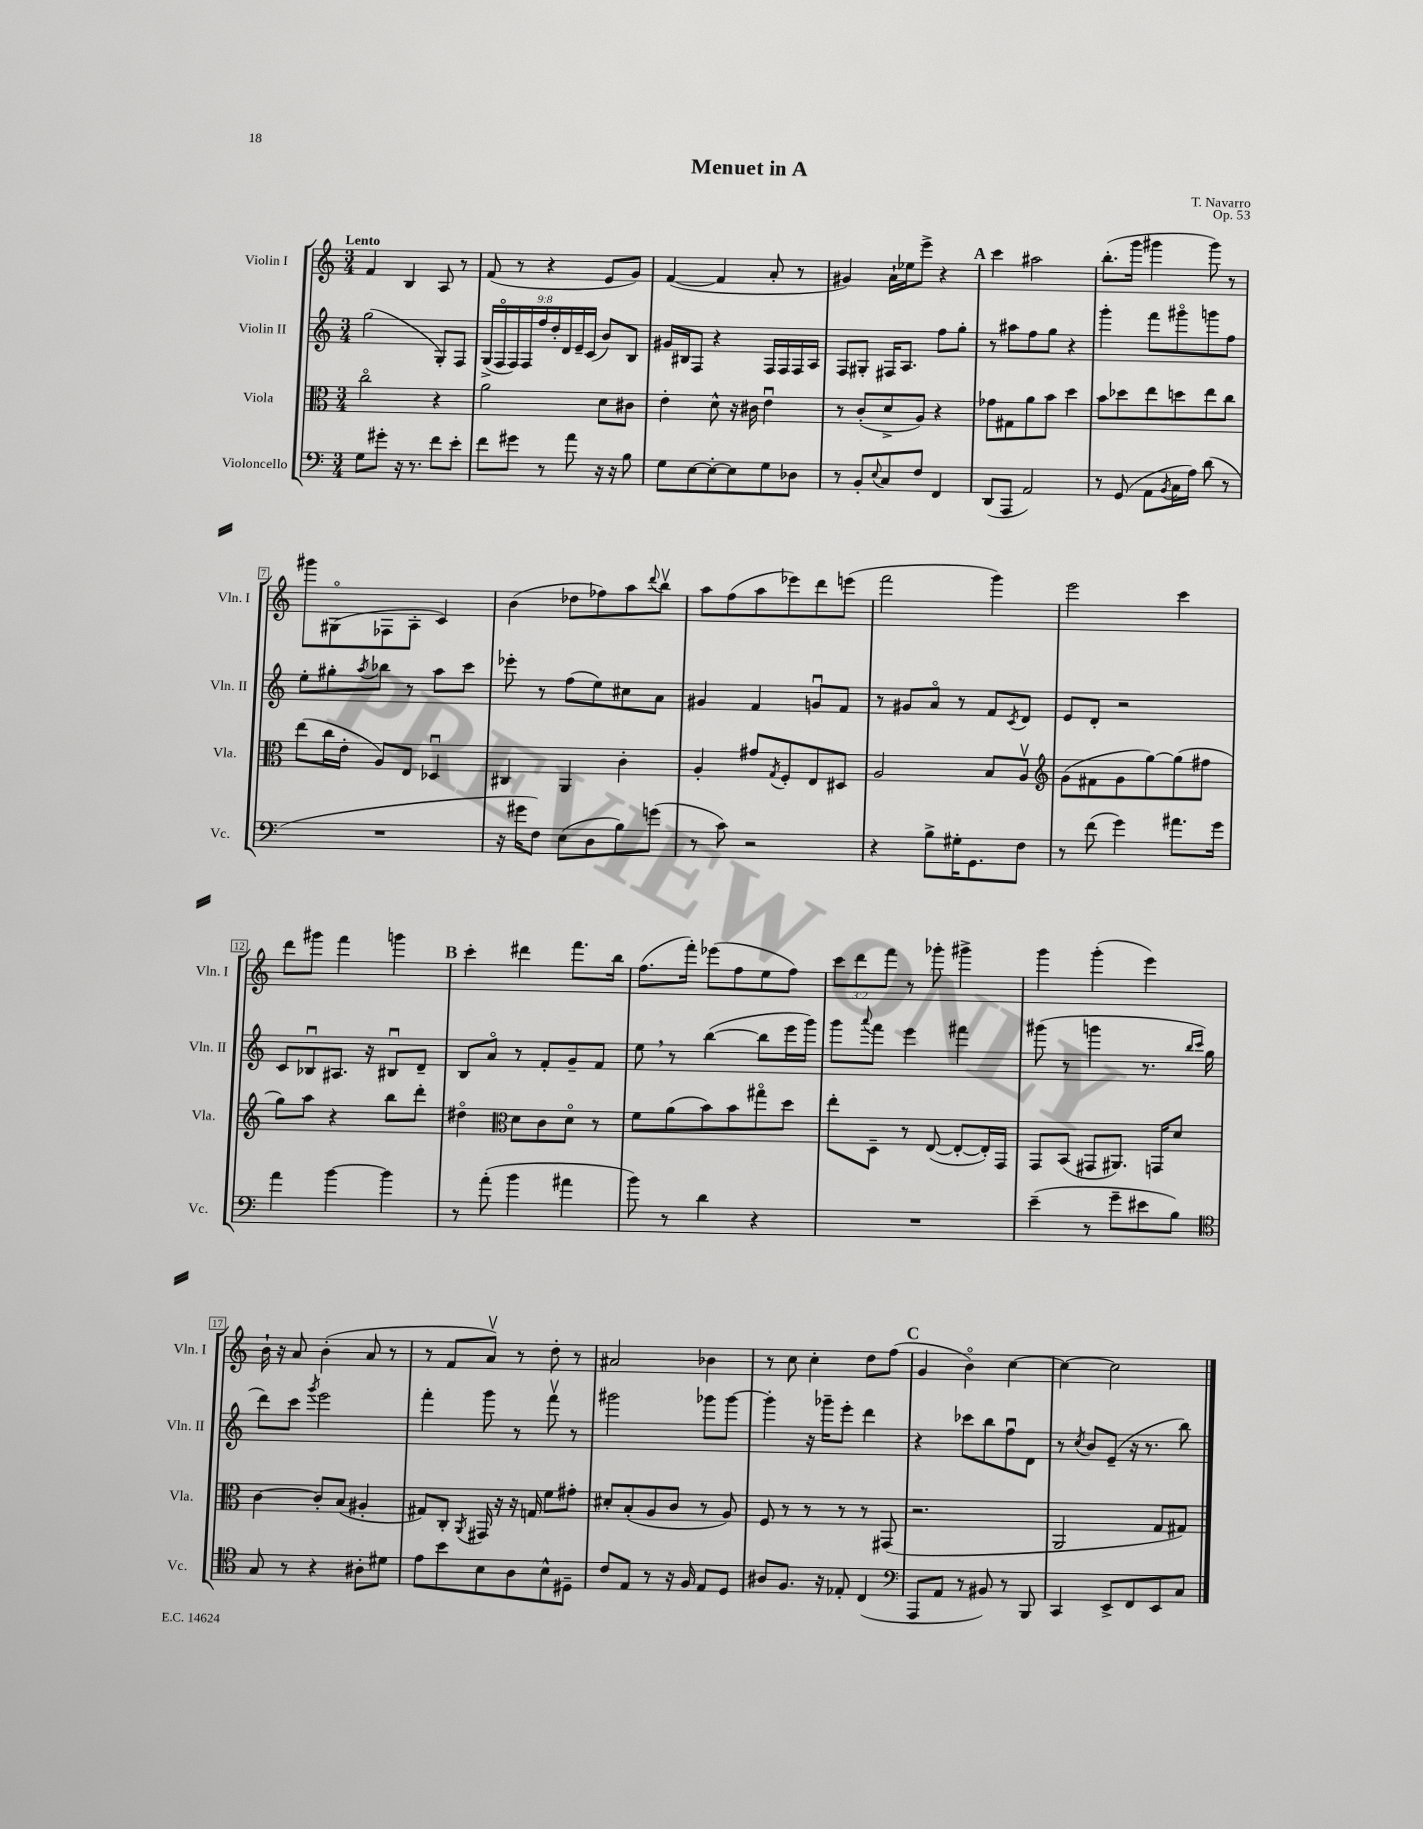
\header { title = "Menuet in A" composer = "T. Navarro" opus = "Op. 53" }
<<
\new StaffGroup <<
\new Staff = "s0" \with { instrumentName = "Violin I" shortInstrumentName = "Vln. I" } {
    \clef treble \key c \major \numericTimeSignature \time 3/4 \override Staff.TupletNumber.text = #tuplet-number::calc-fraction-text \tempo "Lento"
    f'4 b4 a8 r8 |
    f'8( r8 r4 e'8 g'8) |
    f'4~( f'4 a'8-. r8 |
    gis'4) a'16-! ees''16 e'''8-> r4 |
    \mark \markup { \bold "A" } c'''4 ais''2 |
    b''8.-.( g'''16 gis'''4 gis'''8) r8 |
    gis'''8 gis8\flageolet( fes8 a8-. c'4) |
    b'4( des''8 fes''8) a''8 \appoggiatura { d'''8 } b''8\upbow |
    a''8 f''8( a''8 ees'''8) d'''8 e'''8( |
    f'''2 g'''4) |
    e'''2 c'''4 |
    d'''8 gis'''8 f'''4 g'''4 |
    \mark \markup { \bold "B" } c'''4-. dis'''4 f'''8. b''16 |
    f''8.( f'''16-.) ees'''8( f''8 e''8 f''8) |
    \tuplet 3/2 { c'''8 d'''8 f'''8 } r8 ges'''8-. gis'''4-> |
    g'''4 g'''4-.( e'''4) |
    b'16-! r16 a'8 b'4-.( a'8 r8 |
    r8 f'8 a'8\upbow) r8 d''8-. r8 |
    ais'2 bes'4 |
    r8 c''8 c''4-. d''8 f''8( |
    \mark \markup { \bold "C" } g'4 b'4\flageolet) c''4~ |
    c''4~ c''2 \bar "|." |
}
\new Staff = "s1" \with { instrumentName = "Violin II" shortInstrumentName = "Vln. II" } {
    \clef treble \key c \major \numericTimeSignature \time 3/4 \override Staff.TupletNumber.text = #tuplet-number::calc-fraction-text
    g''2( g8-.) f8 |
    \tuplet 9/8 { g16->( f16\flageolet f16) f16 f''16 d''16-. d'16 e'16-- c'16( } b'8) b8 |
    gis'16 bis16 f8 r4 f16 f16 f16 a16 |
    f8 gis8-. fis16 a8. f''8 g''8-. |
    \mark \markup { \bold "A" } r8 ais''8 f''8 g''8 r4 |
    g'''4-. f'''8 gis'''8\flageolet g'''8 f''8 |
    e''8-. gis''8-. \acciaccatura { a''8 } bes''8 r8 a''8 c'''8 |
    ees'''8-. r8 f''8( e''8) cis''8 a'8 |
    gis'4 f'4 g'8\downbow f'8 |
    r8 gis'8 a'8\flageolet r8 f'8 \acciaccatura { c'8 } d'8 |
    e'8 d'8-. r2 |
    c'8 bes8\downbow ais8. r16 bis8\downbow d'8-- |
    \mark \markup { \bold "B" } b8 a'8\flageolet r8 f'8-. g'8-- f'8 |
    e''8 \breathe r8 b''4~( b''8 e'''16 g'''16) |
    g'''8 \appoggiatura { a'''8 } f'''8 e'''4 fis'''4 |
    gis'''8( r8 g'''4 r8. \grace { b''16 c'''16 } g''16 |
    d'''8) c'''8 \acciaccatura { g'''8 } e'''2 |
    f'''4-. g'''8 r8 f'''8\upbow r8 |
    gis'''2 ges'''8 ges'''8~ |
    ges'''4-. r16 ges'''16-- e'''8-. d'''4 |
    \mark \markup { \bold "C" } r4 ces'''8 b''8 f''8\downbow d'8 |
    r8 \acciaccatura { c''8 } b'8 e'8--( r16 r8. b''8) \bar "|." |
}
\new Staff = "s2" \with { instrumentName = "Viola" shortInstrumentName = "Vla." } {
    \clef alto \key c \major \numericTimeSignature \time 3/4
    c''2\flageolet r4 |
    a'2 d'8 cis'8 |
    e'4-. d'8-^ r16 cis'16 e'4\downbow |
    r8 c'8-.( d'8-> a8) r4 |
    \mark \markup { \bold "A" } ges'8 gis8 a'8 b'8 d''4 |
    b'8 des''8 e''8 d''8 e''8 c''8 |
    e''8( c''16 e'16-. a8) e8 des4\downbow |
    cis4 a,4 c'4-. |
    a4-. gis'8 \acciaccatura { g8 } f8-. e8 dis8 |
    a2 b8 a8\upbow |
    \clef treble g'8( fis'8 g'8 g''8~) g''8( fis''8 |
    g''8) a''8 r4 b''8 d'''8-. |
    \mark \markup { \bold "B" } dis''4\flageolet \clef alto d'8 c'8 d'8\flageolet r8 |
    f'8 a'8( b'8) b'8 gis''8\flageolet d''8 |
    e''8-. d8-- r8 e8~( e8~-. e16-.) g,16 |
    g,8 b,8( gis,8 ais,8.) g,16 d'8 |
    c'4~ c'8-. b8( ais4-. |
    gis8) c8-. \acciaccatura { a,8 } gis,16 r16 r16 g16 f'8 gis'8-. |
    dis'8-. b8-.( a8 c'8 r8 a8) |
    f8 r8 r8 r8 r8 gis,8( |
    \mark \markup { \bold "C" } r2. |
    a,2 g8 gis8) \bar "|." |
}
\new Staff = "s3" \with { instrumentName = "Violoncello" shortInstrumentName = "Vc." } {
    \clef bass \key c \major \numericTimeSignature \time 3/4
    g8 gis'8-. r16 r8. f'8 e'8-. |
    f'8 gis'8 r8 a'8 r16 r16 b8 |
    g8 e8~ e8~-. e8 g8 des8 |
    r8 b,8-. \appoggiatura { e8 } c8 f8 f,4 |
    \mark \markup { \bold "A" } d,8( a,,8 a,2) |
    r8 g,8( a,8 \acciaccatura { b,8 } c16 a16) d'8( r8 |
    R2. |
    r16 gis'16 f8) e8( d8 b8) g'8( |
    r8 c'8) r2 |
    r4 b8-> gis16-. g,8. f8 |
    r8 f'8( g'4) ais'8. g'16 |
    a'4 b'4~ b'4 |
    \mark \markup { \bold "B" } r8 a'8-.( b'4 ais'4 |
    b'8) r8 d'4 r4 |
    R2. |
    e'4--( r8 g'8-- eis'8 b8) |
    \clef tenor g8 r8 r4 ais8-. dis'8 |
    e'8 b'8 b8 a8 b8-^ dis8-- |
    c'8 e8 r8 r16 f16 e8 d8 |
    ais8 f8. r16 ees8-. c4( |
    \mark \markup { \bold "C" } \clef bass a,,8 a,8 r8 bis,8) r8 b,,8 |
    c,4 e,8-> f,8 e,8 c8 \bar "|." |
}
>>
>>
\layout { \context { \Score \override BarNumber.stencil = #(make-stencil-boxer 0.1 0.3 ly:text-interface::print) } }
